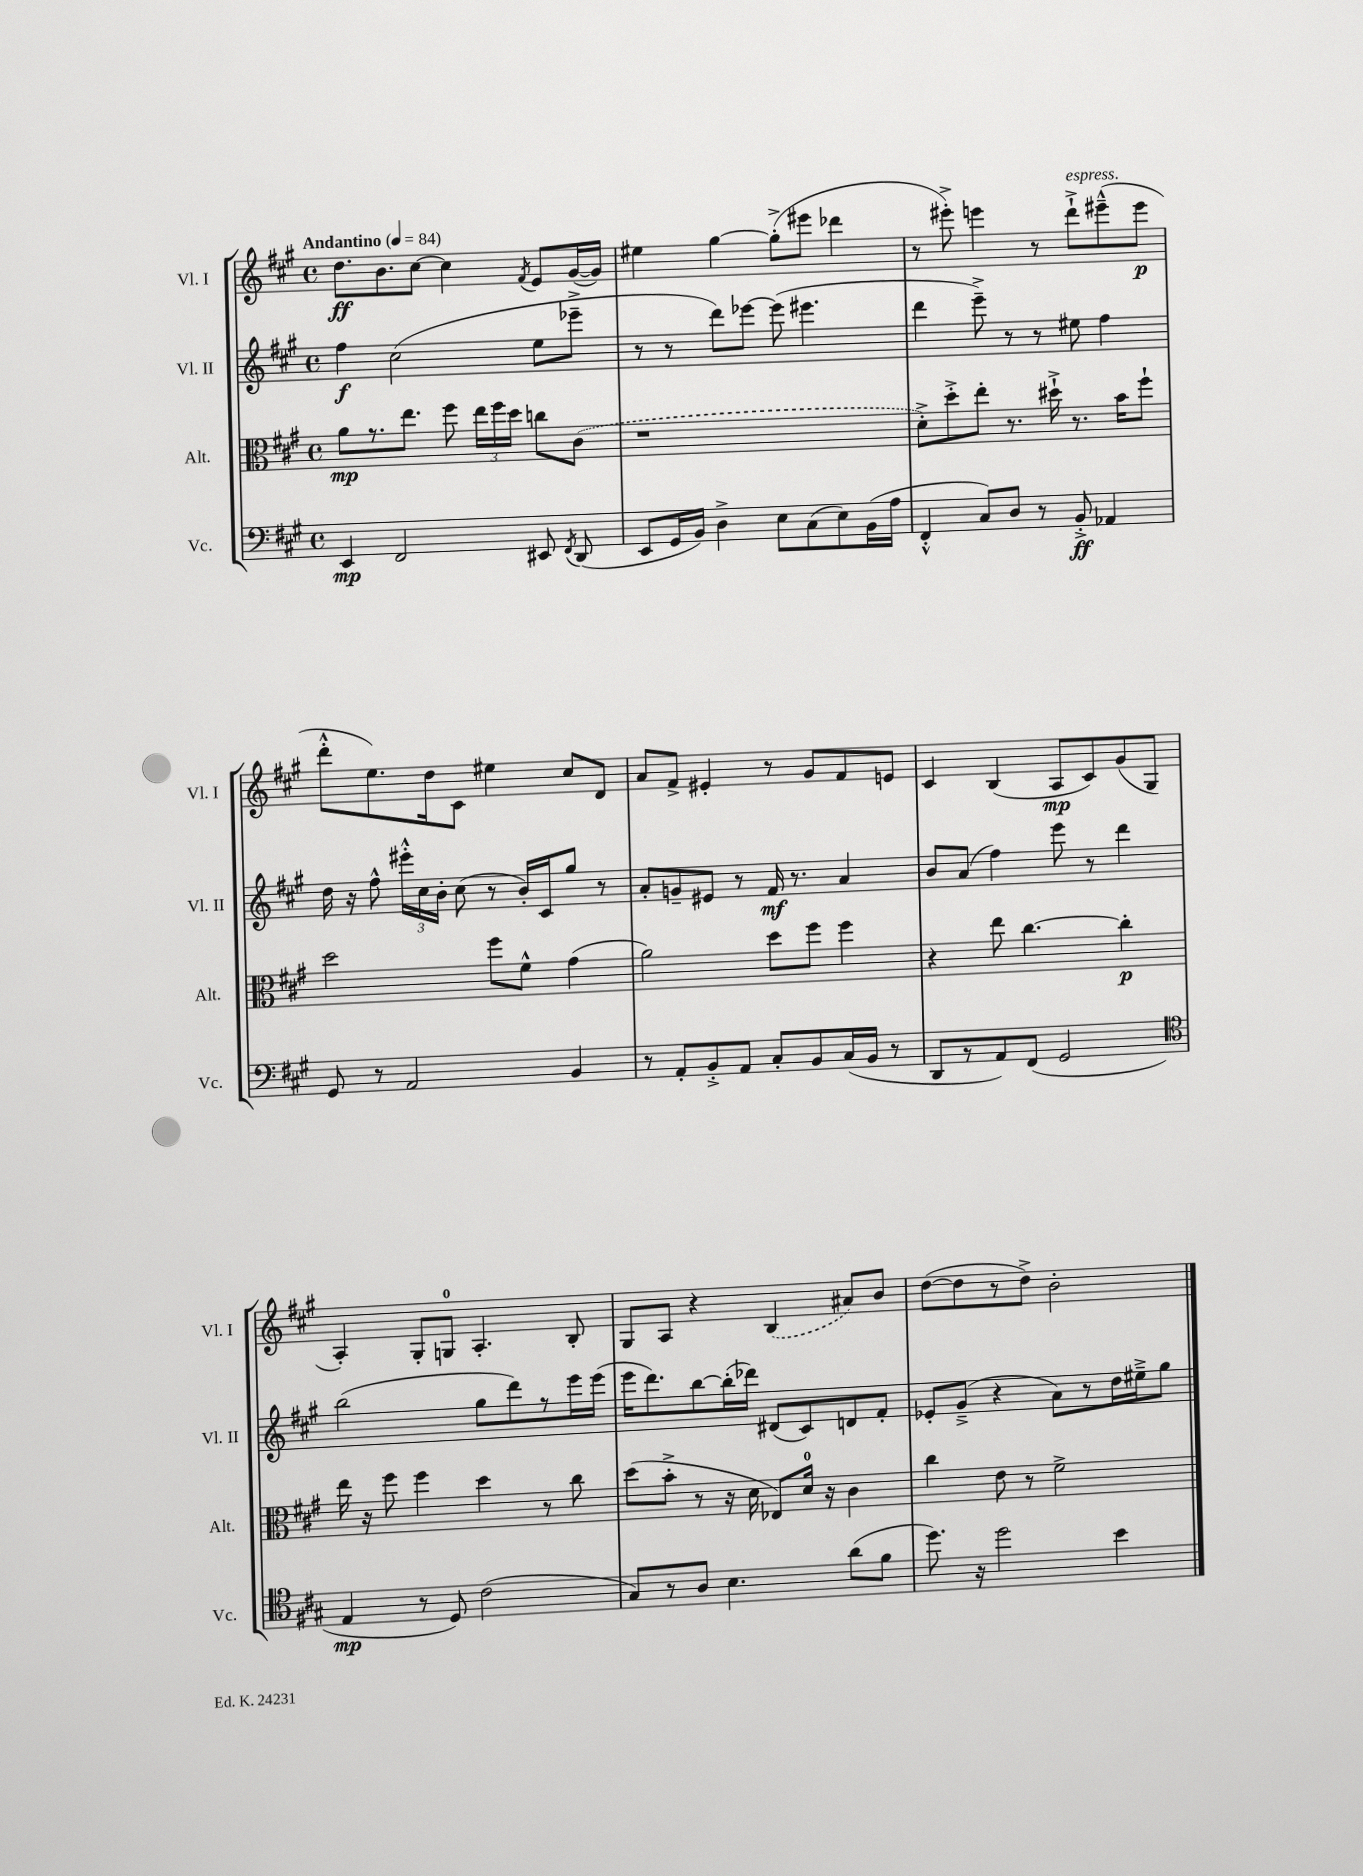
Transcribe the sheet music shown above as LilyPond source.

<<
\new StaffGroup <<
\new Staff = "s0" \with { instrumentName = "Vl. I" shortInstrumentName = "Vl. I" } {
    \clef treble \key a \major \defaultTimeSignature \time 4/4 \tempo "Andantino" 4 = 84
    \autoBeamOff d''8.[\ff b'8. cis''8]~ cis''4 \acciaccatura { fis'8 } e'8[ gis'16~( gis'16]) |
    eis''4 gis''4~ gis''8[-.->( eis'''8] des'''4 |
    r8 eis'''8-.->) e'''4 r8 d'''8[-!->^\markup { \italic "espress." } eis'''8---^( eis'''8]\p |
    d'''8[-.-^ e''8.) d''16 cis'8] eis''4 cis''8[ d'8] |
    a'8[ fis'8]-> eis'4-. r8 gis'8[ fis'8 e'8] |
    cis'4 b4( a8[\mp cis'8) gis'8( gis8] |
    a4-.) gis8[-. g8]-0 a4.-. b8-. |
    gis8[ a8] r4 \once \slurDashed b4( ais'8[) b'8] |
    d''8[~( d''8 r8 d''8]->) b'2-. \bar "|." |
}
\new Staff = "s1" \with { instrumentName = "Vl. II" shortInstrumentName = "Vl. II" } {
    \clef treble \key a \major \defaultTimeSignature \time 4/4
    \autoBeamOff fis''4\f cis''2( e''8[ ees'''8]---> |
    r8 r8 d'''8[) ees'''8]~ ees'''8( eis'''4. |
    d'''4 e'''8--->) r8 r8 eis''8 fis''4 |
    d''16 r16 fis''8-^ \tuplet 3/2 { eis'''16[-.-^ cis''16 b'16]-. } cis''8( r8 b'16[-.) cis'16 gis''8] r8 |
    a'8[-. g'8-- eis'8] r8 fis'16\mf r8. a'4 |
    b'8[ a'8]( fis''4) e'''8 r8 d'''4 |
    b''2( gis''8[ d'''8) r8 e'''16 e'''16]( |
    e'''16[ d'''8.) b''8~ b''16-.( des'''16]) dis'8[( cis'8) d'8 fis'8]-. |
    ees'8[-. gis'8]--->( r4 a'8[) r8 d''16 eis''16---> gis''8] \bar "|." |
}
\new Staff = "s2" \with { instrumentName = "Alt." shortInstrumentName = "Alt." } {
    \clef alto \key a \major \defaultTimeSignature \time 4/4
    \autoBeamOff a'8[\mp r8. e''8.] fis''8 \tuplet 3/2 { e''16[ fis''16 d''16] } c''8[ \once \slurDashed cis'8]( |
    r1 |
    d'8[-.->) d''8-.-> e''8]-. r8. dis''16-!-> r8. b'16[ fis''8]-! |
    d''2 fis''8[ fis'8]-^ gis'4( |
    a'2) d''8[ fis''8] fis''4 |
    r4 e''8 cis''4.~ cis''4-.\p |
    e''16 r16 fis''8 fis''4 d''4 r8 cis''8 |
    d''8[( b'8]-.-> r8 r16 d'16 ees8[) d'16]-0 r16 cis'4 |
    cis''4 e'8 r8 fis'2-> \bar "|." |
}
\new Staff = "s3" \with { instrumentName = "Vc." shortInstrumentName = "Vc." } {
    \clef bass \key a \major \defaultTimeSignature \time 4/4
    \autoBeamOff e,4\mp fis,2 eis,8 \acciaccatura { fis,8 } d,8( |
    e,8[ gis,16 b,16]) d4-> e8[ cis8( e8) b,16( a16] |
    fis,4-.-^ cis8[) d8] r8 b,8-.->\ff aes,4 |
    gis,8 r8 a,2 b,4 |
    r8 a,8[-. b,8-.-> a,8] cis8[-. b,8 cis16( b,16] r8 |
    d,8[ r8 a,8) fis,8]( gis,2 |
    \clef tenor e4\mp r8 d8) cis'2( |
    gis8[) r8 a8] b4. a'8[( fis'8] |
    d''8.) r16 d''2 b'4 \bar "|." |
}
>>
>>
\layout { \context { \Score \remove "Bar_number_engraver" } }
